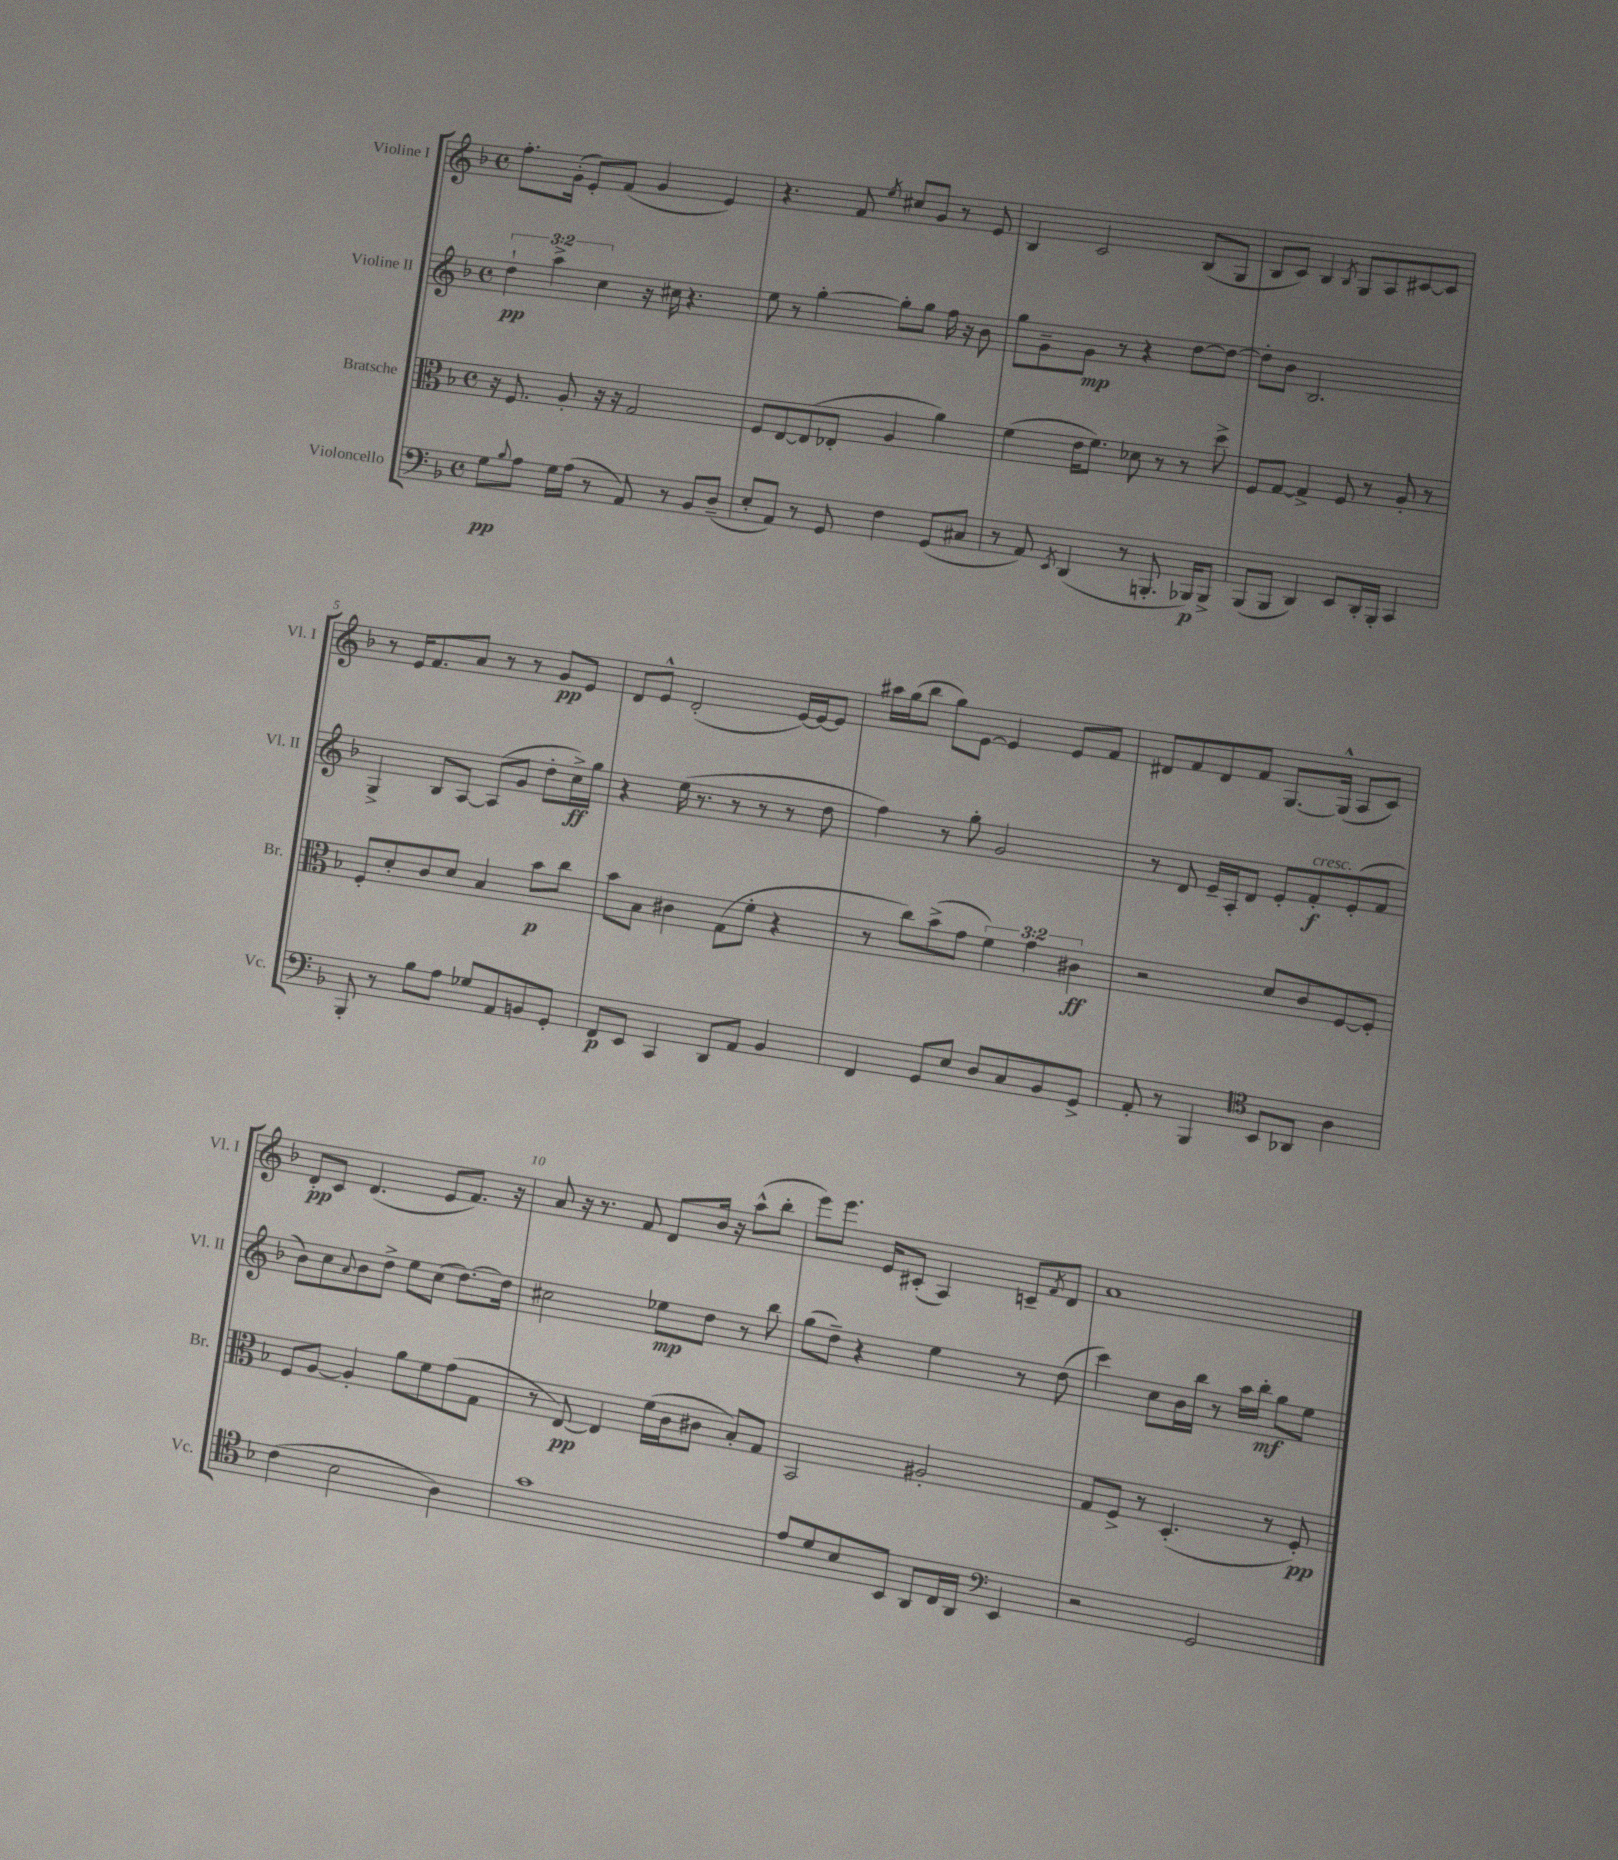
<<
\new StaffGroup <<
\new Staff = "s0" \with { instrumentName = "Violine I" shortInstrumentName = "Vl. I" } {
    \clef treble \key f \major \defaultTimeSignature \time 4/4
    f''8.-. g'16-.( e'8-.) f'8( g'4 e'4) |
    r4. f'8 \acciaccatura { e''8 } cis''8 g'8 r8 e'8 |
    bes4 c'2 bes8( g8 |
    bes8 c'8) bes4 \acciaccatura { bes8 } g8 a8 cis'8~ cis'8 |
    r8 e'16 f'8. a'8 r8 r8 g'8\pp e'8 |
    d'8 e'8-^ d'2-.( e'16~) e'16~ e'8 |
    ais''16 g''16( bes''8 g''8) e'8~ e'4 e'8 f'8 |
    dis'8 f'8 dis'8 f'8 g8.~ g16-^( a8 c'8) |
    d'8-.\pp c'8 d'4.( e'8 f'8.) r16 |
    a'8 r16 r8. f'8 d'8 bes'16 r16 a''8-^( bes''8-. |
    e'''8) e'''8. e'16 cis'8-.( a4) c'8-- \acciaccatura { f'8 } d'8 |
    a'1 \bar "|." |
}
\new Staff = "s1" \with { instrumentName = "Violine II" shortInstrumentName = "Vl. II" } {
    \clef treble \key f \major \defaultTimeSignature \time 4/4 \override Staff.TupletNumber.text = #tuplet-number::calc-fraction-text
    \tuplet 3/2 { d''4-!\pp a''4-> c''4 } r16 cis''16 r4. |
    e''8 r8 g''4~-. g''8-. g''8 f''16 r16 bes'8 |
    g''8 g'8-- g'8\mp r8 r4 d''8~ d''8~ |
    d''8-. bes'8 bes2. |
    g4-> bes8 a8~ a8( g'8 d''8-. c''16->\ff) g''16 |
    r4 e''16( r8. r8 r8 r8 d''8 |
    f''4) r8 g''8-. g'2 |
    r8 d'8 e'16-- a16-. d'8 e'8-. f'8-.\f^\markup { \italic "cresc." } e'8-.( f'8 |
    bes'8) c''8 \appoggiatura { a'8 } bes'8 d''8-> e''8 c''8( d''8.~) d''16 |
    cis''2 ees''8\mp d''8 r8 bes''8 |
    g''8( d''8--) r4 e''4 r8 d''8( |
    c'''4) c''8 bes'16 bes''16 r8 a''16 bes''16-.\mf g''8 e''8 \bar "|." |
}
\new Staff = "s2" \with { instrumentName = "Bratsche" shortInstrumentName = "Br." } {
    \clef alto \key f \major \defaultTimeSignature \time 4/4 \override Staff.TupletNumber.text = #tuplet-number::calc-fraction-text
    r16 f8. a8-. r16 r16 g2 |
    f8 e8~ e8( ees8-. a4 a'4) |
    f'4( e'16 f'8.) des'8 r8 r8 d''8-> |
    f8 g8~ g4-> f8 r8 a8-. r8 |
    f8-. d'8-. c'8 d'8 bes4 bes'8\p c''8 |
    bes'8 bes8 cis'4 g8( f'8-. r4 |
    r8 c''8) bes'8->( g'8 \tuplet 3/2 { f'4) g'4 cis'4\ff } |
    r2 d'8 c'8 f8~ f8-. |
    f8 a8~ a4-. a'8 f'8 g'8( g8 |
    r8 e8~\pp) e4 f'16( c'16 cis'8 bes8-.) g8 |
    bes,2 ais2-. |
    g8 f8-> r8 d4.-.( r8 f8-.\pp) \bar "|." |
}
\new Staff = "s3" \with { instrumentName = "Violoncello" shortInstrumentName = "Vc." } {
    \clef bass \key f \major \defaultTimeSignature \time 4/4
    g8\pp \appoggiatura { bes8 } a8 g16 a16( r8 a,8) r8 bes,8 d8--( |
    e8-. a,8) r8 g,8 f4 g,8( cis8 |
    r8 a,8) \acciaccatura { e,8 } d,4( r8 b,,8.-. bes,,16\p) bes,,8-> |
    bes,,8( bes,,8 d,4) e,8 d,16-. bes,,16-. c,4 |
    bes,,8-. r8 bes8 a8 ges8 a,8 b,8 g,8-. |
    f,8\p e,8 c,4 d,8 a,8 bes,4 |
    f,4 g,8 e8 d8 c8 bes,8 g,8-> |
    a,8-. r8 bes,,4 \clef tenor bes,8 aes,8 a4 |
    c'4( bes2 a4) |
    g'1 |
    e'8 d'8 bes8 bes,8 a,8 c16 a,16 \clef bass e,4 |
    r2 g,2 \bar "|." |
}
>>
>>
\layout { \context { \Score \override BarNumber.break-visibility = ##(#f #t #t) barNumberVisibility = #(every-nth-bar-number-visible 5) } }
